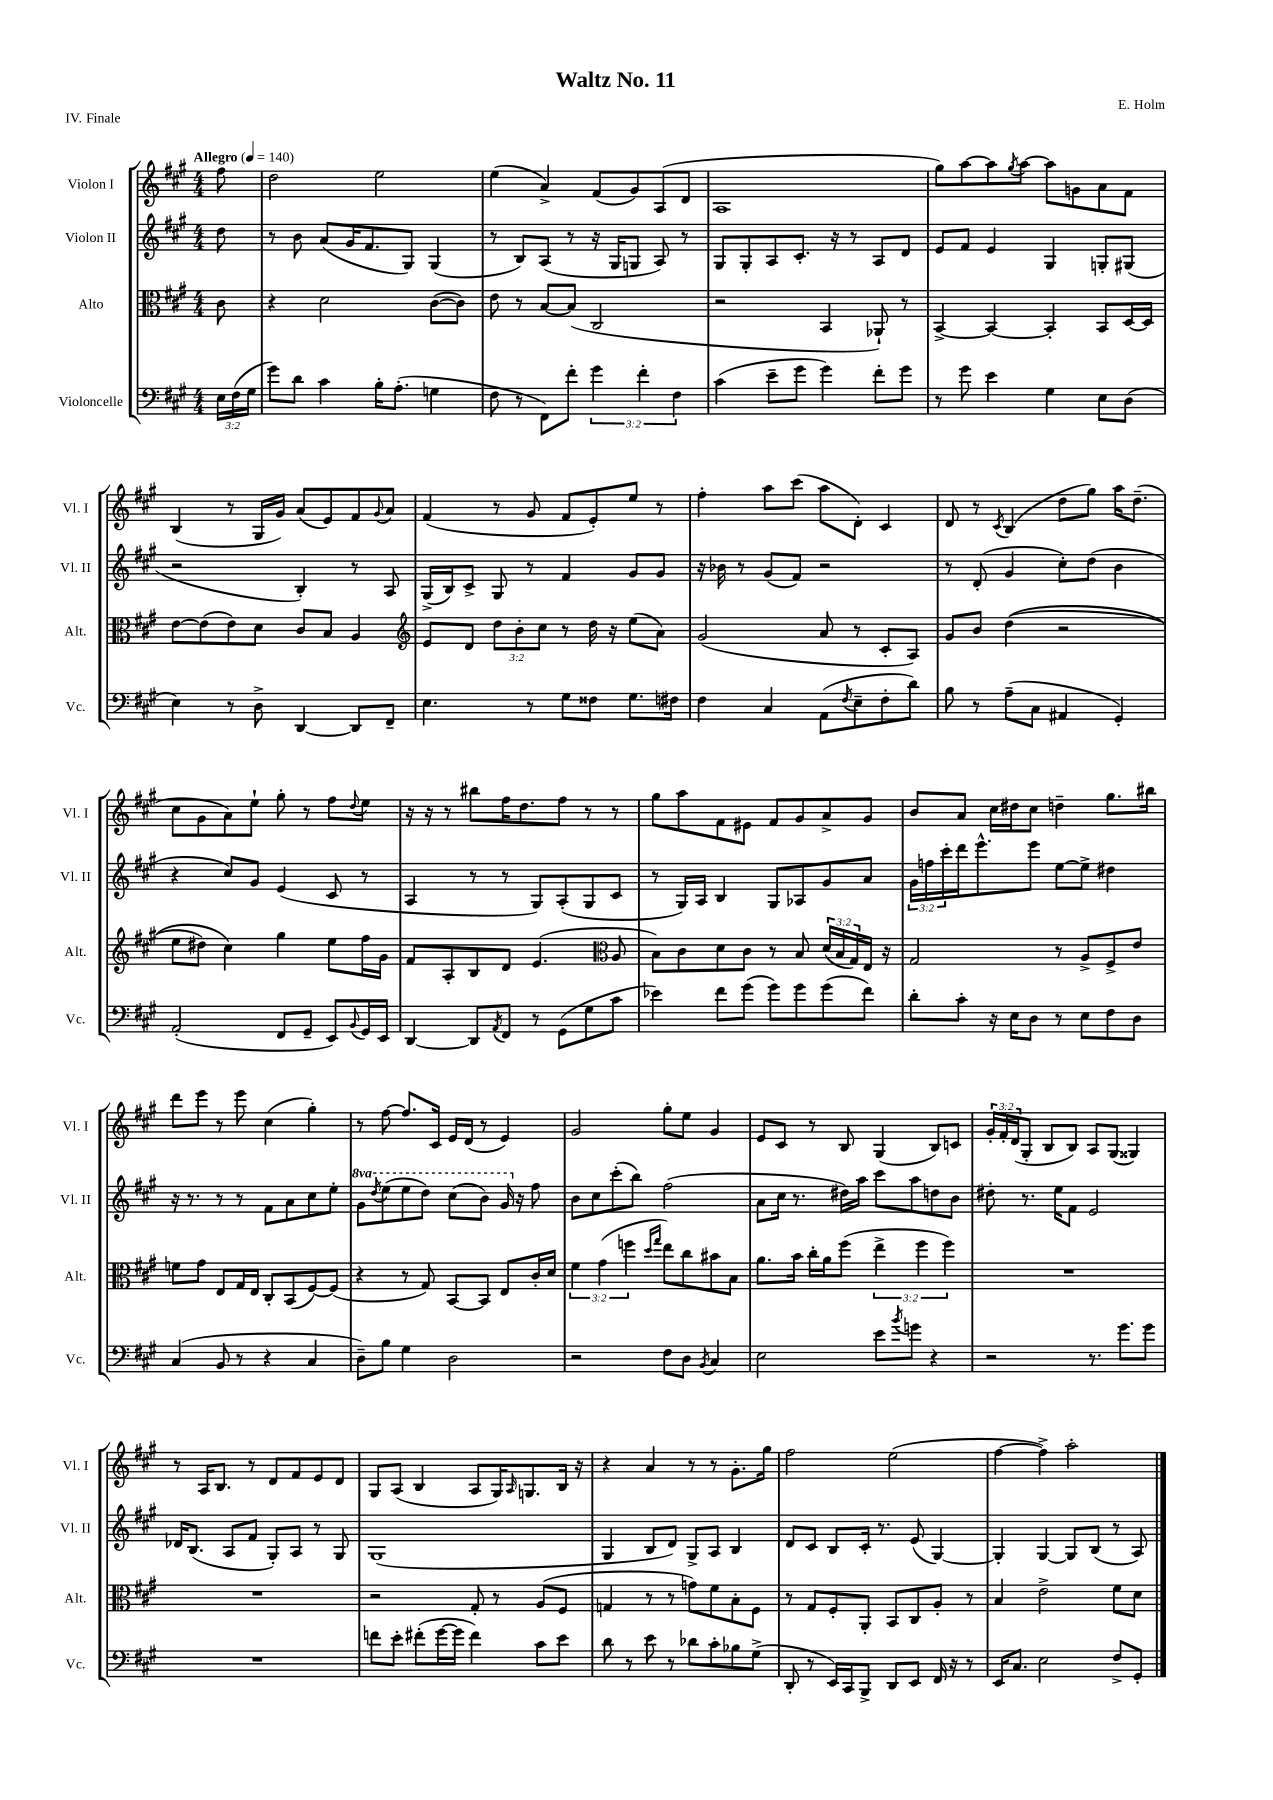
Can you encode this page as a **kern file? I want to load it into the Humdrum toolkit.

**kern	**kern	**kern	**kern
*staff4	*staff3	*staff2	*staff1
*clefF4	*clefC3	*clefG2	*clefG2
*k[f#c#g#]	*k[f#c#g#]	*k[f#c#g#]	*k[f#c#g#]
*M4/4	*M4/4	*M4/4	*M4/4
*MM140	*MM140	*MM140	*MM140
24E	8c#	8dd	8ff#
(24F#	.	.	.
24G#	.	.	.
=	=	=	=
8g#)	4r	8r	2dd
8d	.	8b	.
4c#	2d	(8a	.
.	.	16g#	.
.	.	8.f#	.
16B'	.	.	2ee
(8.A'	.	.	.
.	.	8G#)	.
4G	([8c#	(4G#	.
.	8c#])	.	.
=	=	=	=
8F#	8e	8r	(4ee
8r	8r	8B)	.
8FF#)	[8B	(8A	4a^)
8f#'	(8B]	8r	.
6g#	2C#	16r	(8f#
.	.	16G#	.
.	.	8G	8g#)
6f#'	.	.	.
.	.	8A)	(8A
6F#	.	.	.
.	.	8r	8d
=	=	=	=
(4c#	2r	8G#	1A
.	.	8G#'	.
8e~	.	8A	.
8g#	.	8.c#'	.
4g#)	4BB	.	.
.	.	16r	.
.	.	8r	.
8f#'	8AA-`)	8A	.
8g#	8r	8d	.
=	=	=	=
8r	[4BB^	8e	8gg#)
8g#	.	8f#	[8aa
4e	4BB_	4e	8aa]
.	.	.	8qgg#
.	.	.	[8aa
4G#	4BB']	4G#	8aa]
.	.	.	8g
8E	8BB	8G'	8a
(8D	[16D	(8G#	8f#
.	16D]	.	.
=	=	=	=
4E)	[8e	2r	(4B
.	(8e]	.	.
8r	8e)	.	8r
8D^	8d	.	16G#
.	.	.	16g#)
[4DD	8c#	4B')	(8a
.	8B	.	8e)
8DD]	4A	8r	8f#
.	.	.	8qqg#
8FF#~	.	8A	8a
=	=	=	=
*	*clefG2	*	*
4.E	8e	(16G#^	(4f#
.	.	16B)	.
.	8d	8c#^	.
.	12dd	8G#	8r
.	12b'	.	.
8r	.	8r	8g#
.	12cc#	.	.
8G#	8r	4f#	8f#
8F##	16dd	.	8e')
.	16r	.	.
8.G#	(8ee	8g#	8ee
.	8a)	8g#	8r
16F#	.	.	.
=	=	=	=
4F#	(2g#	16r	4ff#'
.	.	16b-	.
.	.	8r	.
4C#	.	(8g#	8aa
.	.	8f#)	(8ccc#
(8AA	8a	2r	8aa
8qF#	.	.	.
8E~	8r	.	8d')
8F#'	8c#'	.	4c#
8d)	8A)	.	.
=	=	=	=
8B	8g#	8r	8d
8r	8b	(8d'	8r
.	.	.	8qc#
(8A~	&((4dd	4g#	(4B
8C#	.	.	.
4AA#	2r	8cc#')	8dd
.	.	(8dd	8gg#)
4GG#')	.	4b	16aa
.	.	.	(8.dd~
=	=	=	=
(2AA'	8ee	4r	8cc#
.	8dd#)	.	8g#
.	4cc#&)	8cc#)	8a)
.	.	8g#	8ee`
8FF#	4gg#	(4e	8gg#'
8GG#~	.	.	8r
8EE)	8ee	8c#	8ff#
8qqBB	.	.	8qqdd
16GG#	16ff#	8r	8ee
16EE	16g#	.	.
=	=	=	=
[4DD	8f#	4A	16r
.	.	.	16r
.	8A'	.	8r
8DD]	8B	8r	8bb#
8qAA	.	.	.
8FF#	8d	8r	16ff#
.	.	.	8.dd
8r	(4.e	8G#)	.
(8GG#	.	(8A'	8ff#
8G#	.	8G#	8r
*	*clefC3	*	*
8c#	8A	8c#	8r
=	=	=	=
4e-)	8B)	8r	8gg#
.	8c#	16G#)	8aa
.	.	16A	.
8f#	8d	4B	8f#
(8g#	8c#	.	8e#
8g#)	8r	8G#	8f#
8g#	8B	8A-	8g#
(8g#	(24d	8g#	8a^
.	24B	.	.
.	24G#)	.	.
8f#)	16E	8a	8g#
.	16r	.	.
=	=	=	=
8d'	2G#	24g#	8b
.	.	24ff	.
.	.	24ccc#'	.
8c#'	.	16ddd	8a
.	.	8.eee^^	.
16r	.	.	16cc#
16E	.	.	16dd#
8D	.	8eee	8cc#
8r	8r	[8ee	4dd~
8E	8A^	8ee^]	.
8F#	8F#^	4dd#	8.gg#
8D	8e	.	.
.	.	.	16bb#
=	=	=	=
(4C#	8f	16r	8ddd
.	.	8.r	.
.	8g#	.	8eee
8BB	8E	8r	8r
8r	16G#	8r	8eee
.	16E	.	.
4r	8C#'	8f#	(4cc#
.	(8BB	8a	.
4C#	[8F#)	8cc#	4gg#')
.	(8F#]	8ee'	.
=	=	=	=
8D~)	4r	8gg#	8r
.	.	8qddd	.
8B	.	(8eee	[8ff#
4G#	8r	8eee	8.ff#]
.	8G#)	8ddd)	.
.	.	.	16c#
2D	[8BB	(8ccc#	16e
.	.	.	(16d
.	8BB]	8bb)	8r
.	8E	16gg#	4e)
.	.	16r	.
.	16c#'	8ff#	.
.	16d	.	.
=	=	=	=
2r	6f#	8b	2g#
.	.	8cc#	.
.	(6g#	.	.
.	.	(8ccc#'	.
.	6ff	.	.
.	.	8bb)	.
.	16qqdd	.	.
.	16qqgg#	.	.
8F#	8ee)	(2ff#	8gg#'
8D	8cc#	.	8ee
8qBB	.	.	.
4C#	8b#	.	4g#
.	8B	.	.
=	=	=	=
2E	8.a	8a	8e
.	.	16cc#	8c#
.	16b	8.r	.
.	16cc#'	.	8r
.	16a	.	.
.	(8ff#	16dd#)	8B
.	.	16aa	.
8e	6ee^	8ccc#	(4G#
8qb	.	.	.
8g	.	8aa	.
.	6ff#	.	.
4r	.	8dd	8B)
.	6ff#)	.	.
.	.	8b	8c
=	=	=	=
2r	1r	8dd#'	24g#'
.	.	.	24f#'
.	.	.	(24d
.	.	8.r	8G#'
.	.	.	8B
.	.	16ee	.
.	.	8f#	8B)
8.r	.	2e	8A
.	.	.	(8G#
8.g#	.	.	.
.	.	.	4G##)
8g#	.	.	.
=	=	=	=
1r	1r	16d-	8r
.	.	(8.B	.
.	.	.	16A
.	.	.	8.B
.	.	8A	.
.	.	8f#	8r
.	.	8G#')	8d
.	.	8A	8f#
.	.	8r	8e
.	.	8G#	8d
=	=	=	=
8f	2r	(1G#	8G#
8e'	.	.	(8A
(8f#'	.	.	4B
[16g#	.	.	.
16g#]	.	.	.
4f#)	8G#'	.	8A
.	8r	.	16G#)
.	.	.	16qqA
.	.	.	8.G
8c#	(8A	.	.
8e	8F#	.	16B
.	.	.	16r
=	=	=	=
8d	4G	4G#	4r
8r	.	.	.
8e	8r	8B	4a
8r	8r	8d)	.
8d-	8g)	8G#^	8r
8c#'	8f#	8A	8r
8B-	8B'	4B	8.g#'
(8G#^	8F#	.	.
.	.	.	16gg#
=	=	=	=
8DD'	8r	8d	2ff#
8r	8G#	8c#	.
16EE)	8F#'	8B	.
16CC#	.	.	.
8BBB^	8AA'	16c#'	.
.	.	8.r	.
8DD	8BB	.	(2ee
8EE	8C#	(8e	.
16FF#	8A'	[4G#)	.
16r	.	.	.
8r	8r	.	.
=	=	=	=
16EE	4B	4G#']	[4ff#
8.C#	.	.	.
2E	2e^	[4G#	4ff#^])
.	.	8G#]	2aa'
.	.	(8B	.
8F#^	8f#	8r	.
8GG#'	8d	8A)	.
==	==	==	==
*-	*-	*-	*-
